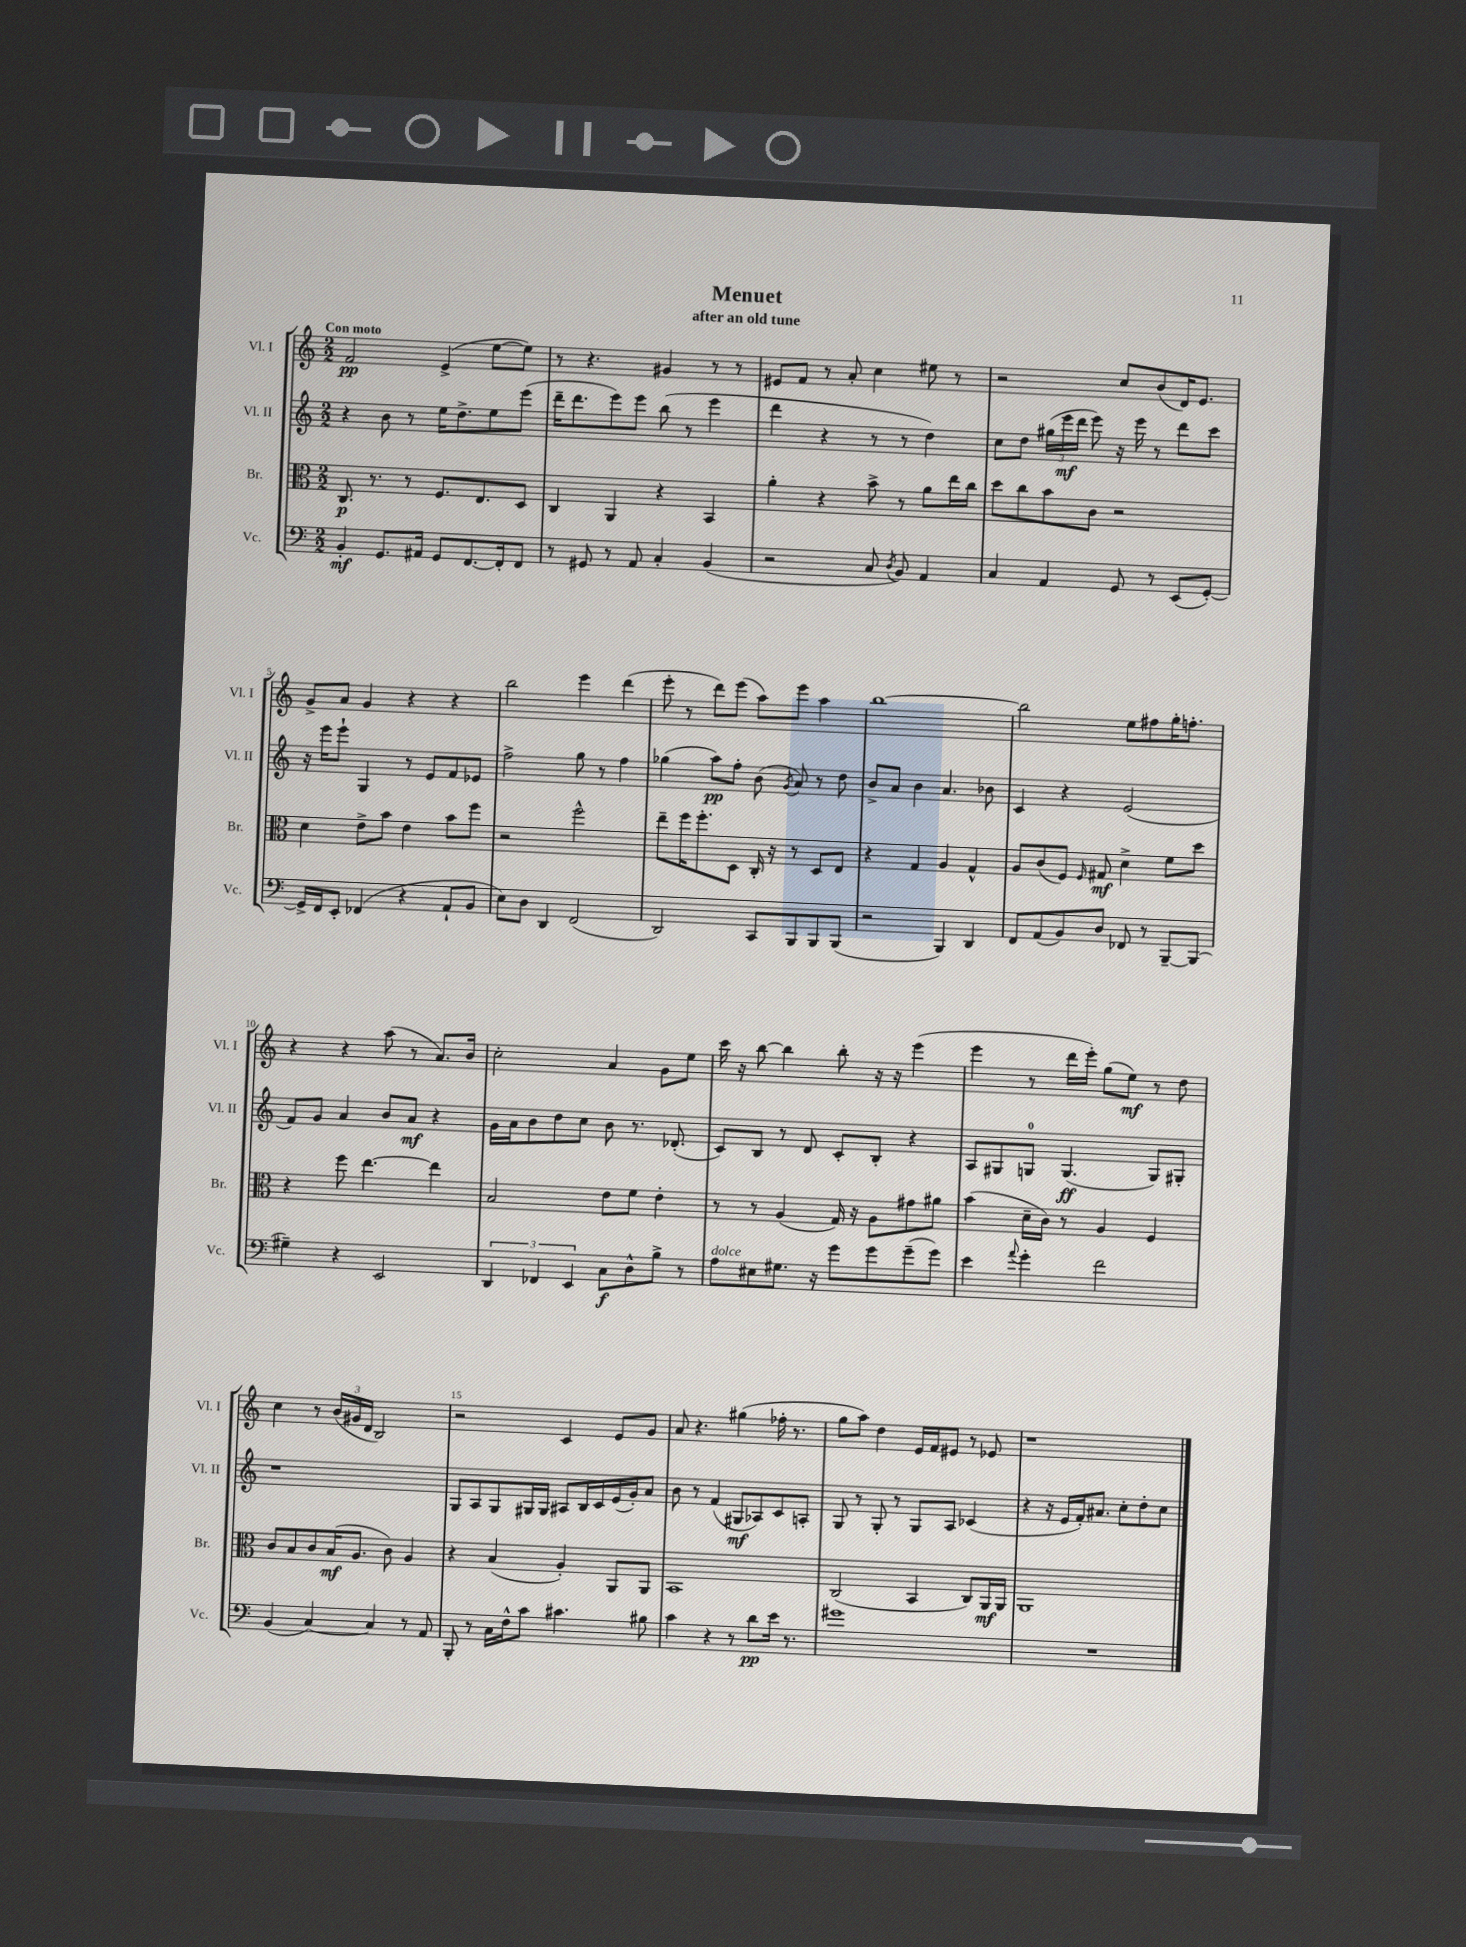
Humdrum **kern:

**kern	**dynam	**kern	**dynam	**kern	**dynam	**kern	**dynam
*part4	*part4	*part3	*part3	*part2	*part2	*part1	*part1
*staff4	*staff4	*staff3	*staff3	*staff2	*staff2	*staff1	*staff1
*I"Vc.	*	*I"Br.	*	*I"Vl. II	*	*I"Vl. I	*
*I'Vc.	*	*I'Br.	*	*I'Vl. II	*	*I'Vl. I	*
*clefF4	*	*clefC3	*	*clefG2	*	*clefG2	*
*k[]	*	*k[]	*	*k[]	*	*k[]	*
*M2/2	*	*M2/2	*	*M2/2	*	*M2/2	*
=1	=1	=1	=1	=1	=1	=1	=1
!	!	!	!	!	!	!LO:TX:a:B:t=Con moto	!
4BB'/	mf	8.C/	p	4r	.	2f/	pp
.	.	8.r	.	.	.	.	.
8.GG/L	.	.	.	8b\	.	.	.
.	.	8r	.	8r	.	.	.
16AA#X/Jk	.	.	.	.	.	.	.
8GG/L	.	8.F/L	.	16ee\KL	.	(4e^/	.
.	.	.	.	8.dd^\	.	.	.
[8.FF/	.	.	.	.	.	.	.
.	.	8.E/	.	.	.	.	.
.	.	.	.	8ee\	.	[8ee\L	.
16FF'/k]	.	.	.	.	.	.	.
8FF/J	.	8D/J	.	(8eee\J	.	8ee\J])	.
=2	=2	=2	=2	=2	=2	=2	=2
8r	.	4C/	.	16ddd~\KL	.	8r	.
.	.	.	.	8.ddd\	.	.	.
8GG#X/	.	.	.	.	.	4.r	.
8r	.	4AA/	.	8eee\)	.	.	.
8AA/	.	.	.	8eee\J	.	.	.
4C'/	.	4r	.	(8bb\	.	4g#X/	.
.	.	.	.	8r	.	.	.
(4BB/	.	4BB/	.	4eee\	.	8r	.
.	.	.	.	.	.	8r	.
=3	=3	=3	=3	=3	=3	=3	=3
2r	.	4a'\	.	4ddd\	.	8e#X/L	.
.	.	.	.	.	.	8f/J	.
.	.	4r	.	4r	.	8r	.
.	.	.	.	.	.	8a'/	.
8C/	.	8b^\	.	8r	.	4cc\	.
8qD/	.	.	.	.	.	.	.
8BB/)	.	8r	.	8r	.	.	.
4AA/	.	8a\L	.	4dd\)	.	8ee#X\	.
.	.	16ee\L	.	.	.	8r	.
.	.	16cc\JJ	.	.	.	.	.
=4	=4	=4	=4	=4	=4	=4	=4
4C/	.	8dd\L	.	8cc\L	.	2r	.
.	.	8cc\	.	8dd\J	.	.	.
4AA/	.	8b\	.	(24gg#X\LL	.	.	.
.	.	.	.	24eee\	mf	.	.
.	.	.	.	24ddd\JJ	.	.	.
.	.	8c\J	.	8eee\)	.	.	.
8GG/	.	2r	.	16r	.	8cc/L	.
.	.	.	.	16eee\	.	.	.
8r	.	.	.	8r	.	(8b/	.
(8EE/L	.	.	.	8ddd\L	.	16d/K)	.
.	.	.	.	.	.	8.e/J	.
[8GG'/J)	.	.	.	8ccc\J	.	.	.
!!LO:LB:g=z
=5	=5	=5	=5	=5	=5	=5	=5
16GG^/LL]	.	4d\	.	16r	.	8g^/L	.
16FF/J	.	.	.	16eee\KL	.	.	.
8EE'/J	.	.	.	8eee`\J	.	8a/J	.
(4FF-X/	.	8e^\L	.	4G/	.	4g/	.
.	.	8b\J	.	.	.	.	.
4r	.	4e\	.	8r	.	4r	.
.	.	.	.	8e/L	.	.	.
8AA`/L	.	8b\L	.	8f/	.	4r	.
8BB/J	.	8ff\J	.	8e-X/J	.	.	.
=6	=6	=6	=6	=6	=6	=6	=6
8E\L)	.	2r	.	2ff^\	.	2bb\	.
8D\J	.	.	.	.	.	.	.
4DD/	.	.	.	.	.	.	.
(2FF/	.	2ff^^\	.	8gg\	.	4eee\	.
.	.	.	.	8r	.	.	.
.	.	.	.	4ff\	.	(4ddd\	.
=7	=7	=7	=7	=7	=7	=7	=7
2DD/)	.	8ee~\L	.	(4gg-X\	.	8eee'\	.
.	.	16ff\K	.	.	.	8r	.
.	.	8.ff'\	.	.	.	.	.
.	.	.	.	8aa\L)	pp	8ddd\L)	.
.	.	8D\J	.	8ff'\J	.	(8eee\J	.
8CC/L	.	16C'/	.	(8b\	.	8aa\L)	.
.	.	16r	.	.	.	.	.
.	.	.	.	8qg/	.	.	.
8BBB/	.	8r	.	8a/)	.	8eee\J	.
8BBB/	.	8D/L	.	8r	.	4aa\	.
(8BBB/J	.	8E/J	.	8dd\	.	.	.
=8	=8	=8	=8	=8	=8	=8	=8
2r	.	4r	.	8b^/L	.	[1bb	.
.	.	.	.	8a/J	.	.	.
.	.	4G/	.	4b\	.	.	.
4BBB/)	.	4A/	.	4.a/	.	.	.
4DD/	.	4G^^/	.	.	.	.	.
.	.	.	.	8b-X\	.	.	.
=9	=9	=9	=9	=9	=9	=9	=9
8FF/L	.	8A/L	.	4c/	.	2bb\]	.
(8AA/	.	(8c/	.	.	.	.	.
8BB/)	.	8F/J)	.	4r	.	.	.
.	.	16qqF/	.	.	.	.	.
8D/J	.	8G#X/	mf	.	.	.	.
8FF-X/	.	4d^\	.	(2e/	.	8ee\L	.
8r	.	.	.	.	.	8ff#X\	.
[8BBB~/L	.	8f\L	.	.	.	16gg'\K	.
.	.	.	.	.	.	8.ffn'\J	.
(8BBB/J]	.	8dd\J	.	.	.	.	.
!!LO:LB:g=z
=10	=10	=10	=10	=10	=10	=10	=10
4G#X~\)	.	4r	.	8f/L)	.	4r	.
.	.	.	.	8g/J	.	.	.
4r	.	8ff\	.	4a/	.	4r	.
.	.	[4.ee\	.	.	.	.	.
2EE/	.	.	.	8b/L	.	(8aa\	.
.	.	.	.	8a/J	mf	8r	.
.	.	4ee\]	.	4r	.	8.a/L)	.
.	.	.	.	.	.	16b/Jk	.
=11	=11	=11	=11	=11	=11	=11	=11
6DD/	.	2B/	.	16g\LL	.	2cc'\	.
.	.	.	.	16a\J	.	.	.
.	.	.	.	8b\	.	.	.
6FF-X/	.	.	.	.	.	.	.
.	.	.	.	8dd\	.	.	.
6EE/	.	.	.	.	.	.	.
.	.	.	.	8cc\J	.	.	.
8C\L	f	8e\L	.	8b\	.	4a/	.
8D^^\	.	8f\J	.	8.r	.	.	.
8B^\J	.	4e'\	.	.	.	8g\L	.
.	.	.	.	(8.d-X'/	.	.	.
8r	.	.	.	.	.	8ee\J	.
=12	=12	=12	=12	=12	=12	=12	=12
!LO:TX:a:i:t=dolce	!	!	!	!	!	!	!
8A\L	.	8r	.	8c/L)	.	16ccc\	.
.	.	.	.	.	.	16r	.
8E#X\	.	8r	.	8B/J	.	[8bb\	.
8.G#X\J	.	(4A/	.	8r	.	4bb\]	.
.	.	.	.	8d/	.	.	.
16r	.	.	.	.	.	.	.
8g\L	.	16G/)	.	8c'/L	.	8bb'\	.
.	.	16r	.	.	.	.	.
8g\	.	8A\L	.	8B'/J	.	16r	.
.	.	.	.	.	.	16r	.
(8g~\	.	8g#X\	.	4r	.	(4eee\	.
8g\J)	.	8a#X\J	.	.	.	.	.
=13	=13	=13	=13	=13	=13	=13	=13
4e\	.	(4b\	.	8A/L	.	4eee\	.
.	.	.	.	8G#X/	.	.	.
8qqa/	.	.	.	.	.	.	.
4g'\	.	16d~\LL	.	8Gn/J	.	8r	.
.	.	16c\JJ)	.	.	.	.	.
.	.	8r	.	(4.G/	ff	16ddd\LL	.
.	.	.	.	.	.	16eee'\JJ)	.
2f\	.	4A/	.	.	.	(8gg\L	.
.	.	.	.	.	.	8ee\J)	mf
.	.	4F/	.	8G/L)	.	8r	.
.	.	.	.	8G#X'/J	.	8dd\	.
!!LO:LB:g=z
=14	=14	=14	=14	=14	=14	=14	=14
(4BB/	.	8c/L	.	1r	.	4cc\	.
.	.	8B/	.	.	.	.	.
[4C/)	.	8c/	.	.	.	8r	.
.	.	(16B/K	mf	.	.	(24b/LL	.
.	.	.	.	.	.	24g#X/	.
.	.	8.A/J	.	.	.	.	.
.	.	.	.	.	.	24d/JJ	.
4C/]	.	.	.	.	.	2B/)	.
.	.	8c\)	.	.	.	.	.
8r	.	4A/	.	.	.	.	.
8AA/	.	.	.	.	.	.	.
=15	=15	=15	=15	=15	=15	=15	=15
8BBB'/	.	4r	.	8G/L	.	2r	.
8r	.	.	.	8A/	.	.	.
16C\LL	.	(4B/	.	8G/	.	.	.
16F^^\J	.	.	.	.	.	.	.
8c\J	.	.	.	16G#X/L	.	.	.
.	.	.	.	16G#/JJ	.	.	.
4.c#X\	.	4A'/)	.	8A#X/L	.	4c/	.
.	.	.	.	16B/L	.	.	.
.	.	.	.	16c/	.	.	.
.	.	8AA/L	.	(16e/	.	8e/L	.
.	.	.	.	16g'/J)	.	.	.
8B#X\	.	8AA/J	.	8a/J	.	8g/J	.
=16	=16	=16	=16	=16	=16	=16	=16
4c\	.	1BB	.	8b\	.	8a/	.
.	.	.	.	8r	.	4.r	.
4r	.	.	.	(4f/	.	.	.
8r	.	.	.	8G#X/L	mf	(4gg#X\	.
8d\L	pp	.	.	8A-X/)	.	.	.
16e\Jk	.	.	.	8c/	.	16ff-X'\	.
8.r	.	.	.	.	.	8.r	.
.	.	.	.	8An'/J	.	.	.
=17	=17	=17	=17	=17	=17	=17	=17
1g#X	.	(2C/	.	8G/	.	8gg\L	.
.	.	.	.	8r	.	8aa\J)	.
.	.	.	.	8G'/	.	4dd\	.
.	.	.	.	8r	.	.	.
.	.	4BB/	.	8G/L	.	16e/LL	.
.	.	.	.	.	.	16f/J	.
.	.	.	.	8A/J	.	8e#X/J	.
.	.	8C/L)	.	(4c-X/	.	8r	.
.	.	16AA/L	mf	.	.	8e-X/	.
.	.	16AA/JJ	.	.	.	.	.
=18	=18	=18	=18	=18	=18	=18	=18
1r	.	1AA	.	4r	.	1r	.
.	.	.	.	16r	.	.	.
.	.	.	.	16e/LL	.	.	.
.	.	.	.	16f'/J)	.	.	.
.	.	.	.	8.a#X/J	.	.	.
.	.	.	.	8cc'\L	.	.	.
.	.	.	.	8dd'\	.	.	.
.	.	.	.	8cc\J	.	.	.
==	==	==	==	==	==	==	==
*-	*-	*-	*-	*-	*-	*-	*-
